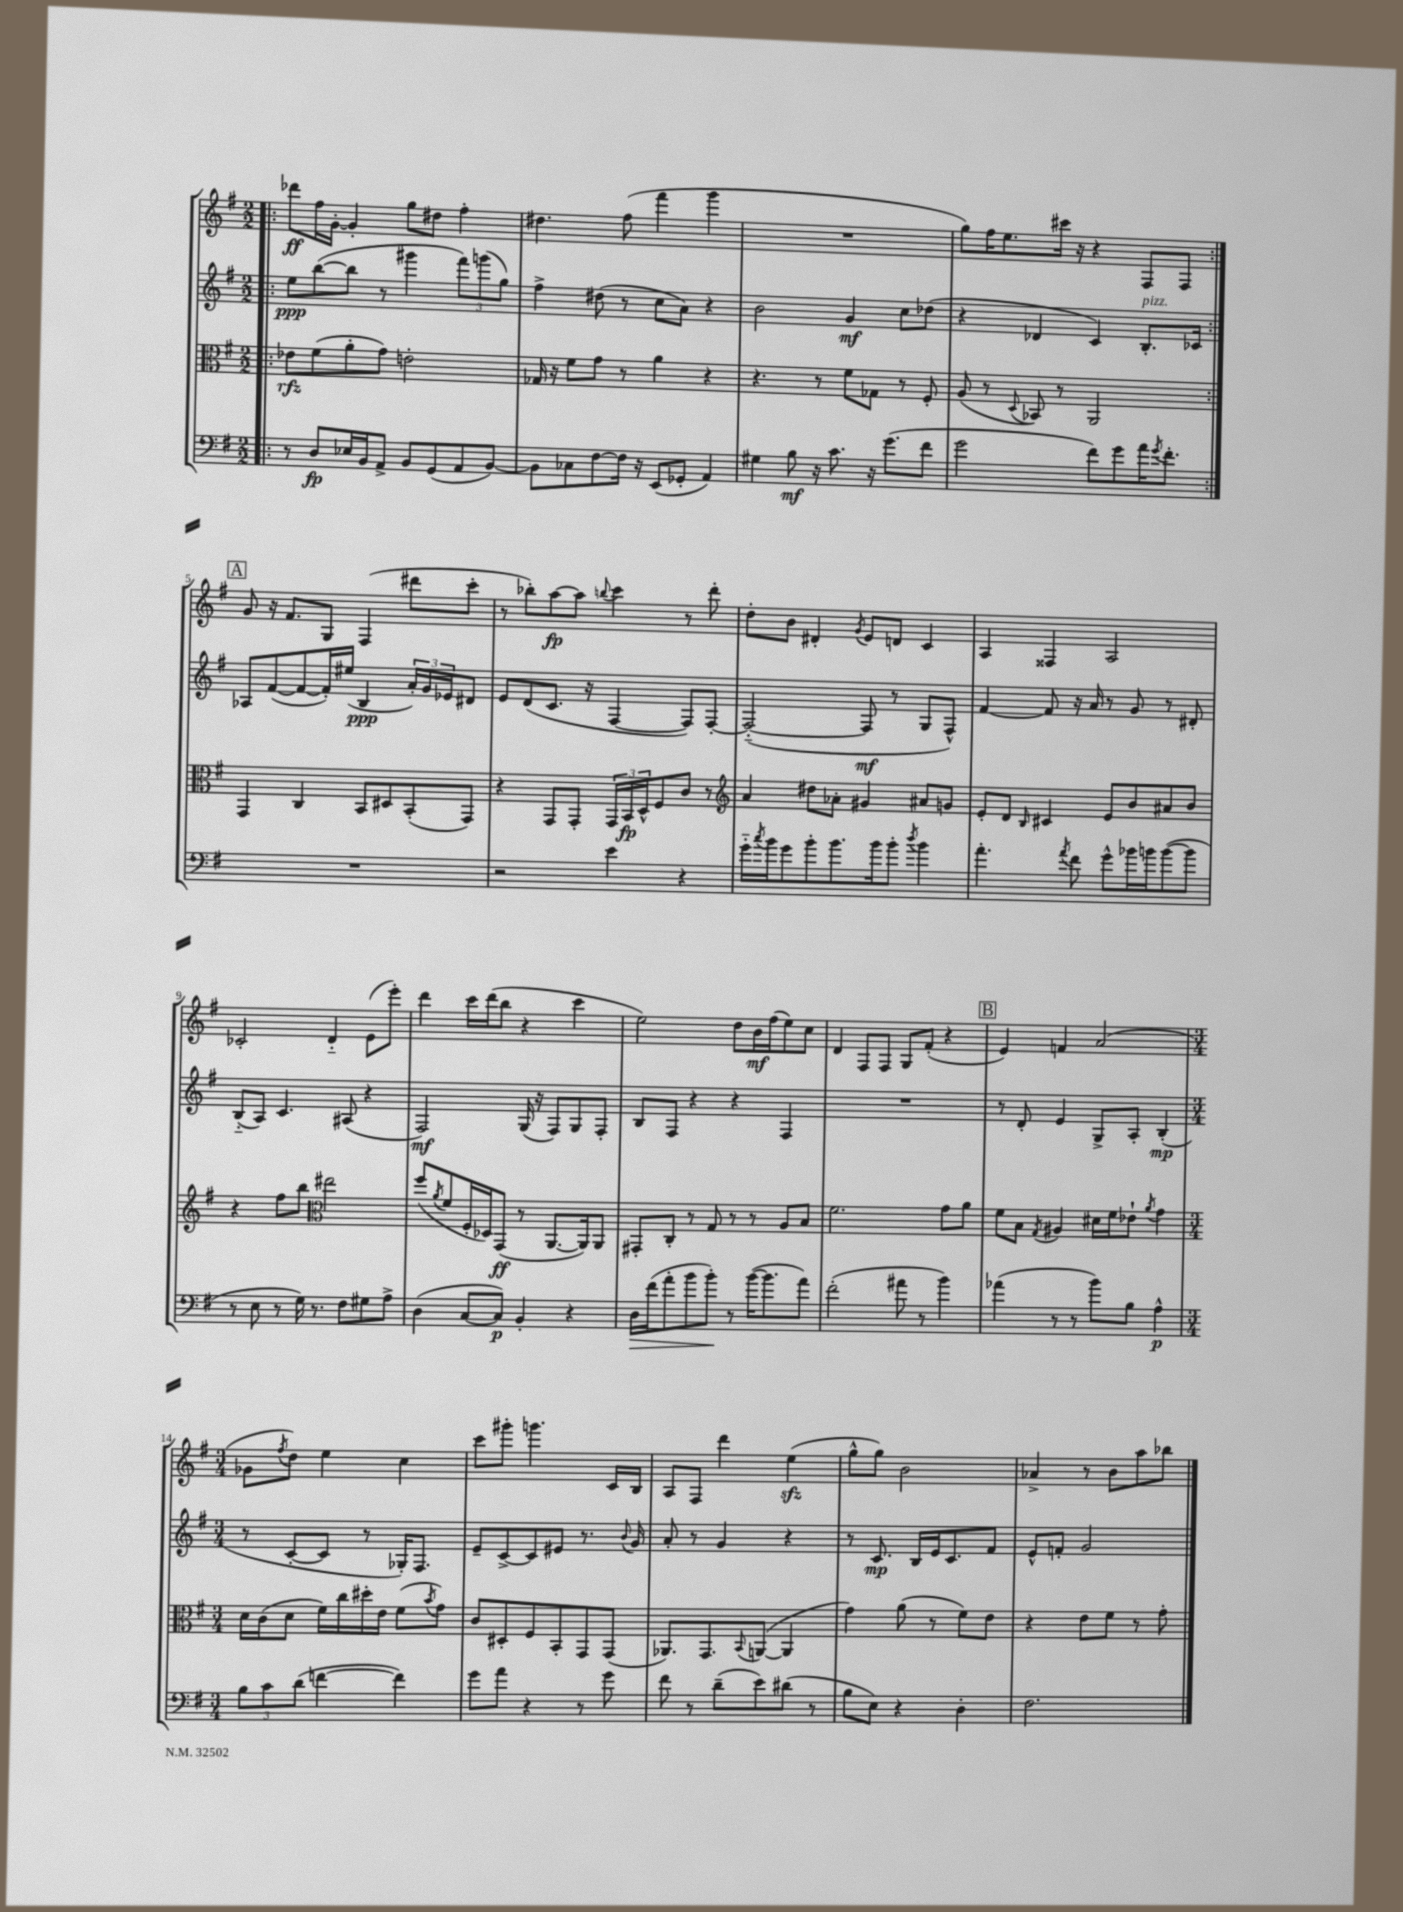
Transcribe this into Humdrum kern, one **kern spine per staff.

**kern	**dynam	**kern	**dynam	**kern	**dynam	**kern	**dynam
*part4	*part4	*part3	*part3	*part2	*part2	*part1	*part1
*staff4	*staff4	*staff3	*staff3	*staff2	*staff2	*staff1	*staff1
*clefF4	*	*clefC3	*	*clefG2	*	*clefG2	*
*k[f#]	*	*k[f#]	*	*k[f#]	*	*k[f#]	*
*M2/2	*	*M2/2	*	*M2/2	*	*M2/2	*
=1!|:	=1!|:	=1!|:	=1!|:	=1!|:	=1!|:	=1!|:	=1!|:
8r	.	8e-X\L	rfz	8ee\L	ppp	8ddd-X\L	ff
8D/L	fp	(8f#\	.	([8bb\	.	16ff#\L	.
.	.	.	.	.	.	[16g'\JJ	.
16E-X/L	.	8a'\	.	8bb\J]	.	4g'/]	.
16BB/J	.	.	.	.	.	.	.
8AA^/J	.	8g\J)	.	8r	.	.	.
8BB/L	.	2en'\	.	4ggg#X\	.	8gg\L	.
(8GG/	.	.	.	.	.	8dd#X\J	.
8AA/	.	.	.	12fff#\L)	.	4ff#'\	.
.	.	.	.	(12gggn\	.	.	.
[8BB/J)	.	.	.	.	.	.	.
.	.	.	.	12gg\J)	.	.	.
=2	=2	=2	=2	=2	=2	=2	=2
8BB\L]	.	16G-X/	.	4ff#^\	.	4.dd#X\	.
.	.	16r	.	.	.	.	.
8C-X\	.	8f#\L	.	.	.	.	.
[8F#\	.	8g\J	.	(8dd#X\	.	.	.
16F#\Jk]	.	8r	.	8r	.	(8ff#\	.
16r	.	.	.	.	.	.	.
(8EE/L	.	4a\	.	8cc\L	.	4fff#\	.
8GG-X'/J	.	.	.	8a\J)	.	.	.
4AA/)	.	4r	.	4r	.	4ggg\	.
=3	=3	=3	=3	=3	=3	=3	=3
4G#X\	.	4.r	.	2b\	.	1r	.
8B\	mf	.	.	.	.	.	.
16r	.	8r	.	.	.	.	.
8.c\	.	.	.	.	.	.	.
.	.	8f#\L	.	4g/	mf	.	.
16r	.	8G-X\J	.	.	.	.	.
(8.g\L	.	.	.	.	.	.	.
.	.	8r	.	8cc\L	.	.	.
8f#\J	.	8F#'/	.	(8dd-X\J	.	.	.
=4	=4	=4	=4	=4	=4	=4	=4
2g\	.	(8A/	.	4r	.	8gg\L)	.
.	.	8r	.	.	.	16ff#\K	.
.	.	.	.	.	.	8.ee\	.
.	.	8qqD/	.	.	.	.	.
.	.	8BB-X/)	.	4d-X/	.	.	.
.	.	8r	.	.	.	16ccc#X\Jk	.
.	.	.	.	.	.	16r	.
8f#\L)	.	2AA/	.	4c/)	.	4r	.
8g\	.	.	.	.	.	.	.
!	!	!	!	!LO:TX:a:i:t=pizz.	!	!	!
16a\K	.	.	.	8.B'/L	.	8F#/L	.
8qg/	.	.	.	.	.	.	.
8.f#'\J	.	.	.	.	.	.	.
.	.	.	.	.	.	8F#/J	.
.	.	.	.	16c-X/Jk	.	.	.
!!LO:LB:g=z
!!LO:REH:place=s1:t=A
=5:|!	=5:|!	=5:|!	=5:|!	=5:|!	=5:|!	=5:|!	=5:|!
1r	.	4GG/	.	8A-X/L	.	8g/	.
.	.	.	.	([8f#/	.	16r	.
.	.	.	.	.	.	8.f#/L	.
.	.	4C/	.	8f#/_	.	.	.
.	.	.	.	16f#'/L])	.	8G/J	.
.	.	.	.	(16ee#X/JJ	.	.	.
.	.	8BB/L	.	4B/	ppp	(4F#/	.
.	.	8D#X/	.	.	.	.	.
.	.	(8BB'/	.	24a'/LL)	.	8ddd#X\L	.
.	.	.	.	24g/	.	.	.
.	.	.	.	24e-X/J	.	.	.
.	.	8GG/J)	.	8d#X/J	.	8ccc'\J	.
=6	=6	=6	=6	=6	=6	=6	=6
2r	.	4r	.	8e/L	.	8r	.
.	.	.	.	(8d/	.	8bb-X'\L)	.
.	.	8GG/L	.	8.c/J	.	[8aa\	fp
.	.	8GG'/J	.	.	.	8aa\J]	.
.	.	.	.	16r	.	.	.
.	.	.	.	.	.	8qqbbn/	.
4e\	.	24GG/LL	.	[4F#/	.	4ccc\	.
.	.	24BB/	fp	.	.	.	.
.	.	24D^^/J	.	.	.	.	.
.	.	8F#/	.	.	.	.	.
4r	.	8c/J	.	8F#/L])	.	8r	.
.	.	8r	.	[8F#'/J	.	8ddd'\	.
=7	=7	=7	=7	=7	=7	=7	=7
*	*	*clefG2	*	*	*	*	*
16g\LL	.	4a/	.	(2F#/_	.	8dd'\L	.
8qcc/	.	.	.	.	.	.	.
16b\J	.	.	.	.	.	.	.
8g\	.	.	.	.	.	8b\J	.
8b'\	.	8dd#X\L	.	.	.	4d#X'/	.
8.b\	.	8a-X'\J	.	.	.	.	.
.	.	.	.	.	.	8qg/	.
.	.	4g#X/	.	8F#/]	mf	8e/L	.
16b\k	.	.	.	.	.	.	.
8b'\J	.	.	.	8r	.	8dn/J	.
8qdd/	.	.	.	.	.	.	.
4b\	.	8a#X/L	.	8G/L	.	4c/	.
.	.	8gn/J	.	8F#^^/J)	.	.	.
=8	=8	=8	=8	=8	=8	=8	=8
4.a'\	.	8e'/L	.	[4f#/	.	4A/	.
.	.	8d/J	.	.	.	.	.
.	.	16qqB/	.	.	.	.	.
.	.	4c#X/	.	8f#/]	.	4F##X/	.
8qa/	.	.	.	.	.	.	.
8f#\	.	.	.	16r	.	.	.
.	.	.	.	16a/	.	.	.
8g^^\L	.	8e/L	.	8r	.	2A/	.
16b-X\L	.	8b/	.	8g/	.	.	.
16bn\J	.	.	.	.	.	.	.
([8b\	.	8a#X/	.	8r	.	.	.
8b\J]	.	8b/J	.	8d#X'/	.	.	.
!!LO:LB:g=z
=9	=9	=9	=9	=9	=9	=9	=9
8r	.	4r	.	(8B/L	.	2c-X'/	.
8E\	.	.	.	8A/J)	.	.	.
8r	.	8ff#\L	.	4.c/	.	.	.
16G\)	.	8bb\J	.	.	.	.	.
8.r	.	.	.	.	.	.	.
*	*	*clefC3	*	*	*	*	*
.	.	2ee#X\	.	.	.	4d/	.
8F#\L	.	.	.	(8A#X/	.	.	.
8G#X\	.	.	.	4r	.	(8e\L	.
8A^\J	.	.	.	.	.	8eee'\J)	.
=10	=10	=10	=10	=10	=10	=10	=10
(4D\	.	(8ff#/L	.	2F#/)	mf	4ddd\	.
.	.	8qa/	.	.	.	.	.
.	.	8f#/	.	.	.	.	.
[8C/L	.	16F#'/L	.	.	.	16ccc\LL	.
.	.	16D-X/J)	.	.	.	(16ddd\J	.
8C/J])	p	(8GG/J	ff	.	.	8bb\J	.
4BB'/	.	8r	.	(16G/	.	4r	.
.	.	.	.	16r	.	.	.
.	.	[8.AA/L	.	8F#/L)	.	.	.
4r	.	.	.	8G/	.	4ccc\	.
.	.	16AA/k])	.	.	.	.	.
.	.	8AA/J	.	8F#'/J	.	.	.
=11	=11	=11	=11	=11	=11	=11	=11
!	!LO:HP:b	!	!	!	!	!	!
16D\LL	>	8GG#X'/L	.	8B/L	.	2ee\)	.
(16f#\J	.	.	.	.	.	.	.
8a'\	.	8C'/J	.	8F#/J	.	.	.
8b\	.	8r	.	4r	.	.	.
8b'\J)	.	8G/	.	.	.	.	.
8r	]	8r	.	4r	.	8dd\L	.
([16b\KL	.	8r	.	.	.	16b\L	mf
8.b\]	.	.	.	.	.	(16ff#\J	.
.	.	8A/L	.	4F#/	.	8ee\)	.
8a\J)	.	8B/J	.	.	.	8cc\J	.
=12	=12	=12	=12	=12	=12	=12	=12
(2f#'\	.	2.f#\	.	1r	.	4d/	.
.	.	.	.	.	.	8F#/L	.
.	.	.	.	.	.	8F#/J	.
8a#X\	.	.	.	.	.	8G/L	.
8r	.	.	.	.	.	(8f#'/J	.
4b\)	.	8g\L	.	.	.	4r	.
.	.	8a\J	.	.	.	.	.
!!LO:REH:place=s1:t=B
=13	=13	=13	=13	=13	=13	=13	=13
(4a-X\	.	8f#\L	.	8r	.	4e/)	.
.	.	8B\J	.	8d'/	.	.	.
.	.	8qG/	.	.	.	.	.
8r	.	4A#X/	.	4e/	.	4fn/	.
8r	.	.	.	.	.	.	.
8b\L)	.	16d#X\LL	.	8G^/L	.	(2a/	.
.	.	16f#\J	.	.	.	.	.
8B\J	.	8e-X`\J	.	8A'/J	.	.	.
.	.	8qa/	.	.	.	.	.
4A^^\	p	4g\	.	(4B'/	mp	.	.
!!LO:LB:g=z
=14	=14	=14	=14	=14	=14	=14	=14
*M3/4	*	*M3/4	*	*M3/4	*	*M3/4	*
12B\L	.	16d\LL	.	8r	.	8g-X\L	.
.	.	(16c\J	.	.	.	.	.
12c\	.	.	.	.	.	.	.
.	.	.	.	.	.	8qff#/	.
.	.	8d\J	.	[8c'/L	.	8dd\J)	.
(12d\J	.	.	.	.	.	.	.
[4fn\	.	16f#\LL)	.	8c/J]	.	4ee\	.
.	.	16cc\	.	.	.	.	.
.	.	16dd#X'\	.	8r	.	.	.
.	.	16e\JJ	.	.	.	.	.
4f\])	.	(8f#\L	.	16G-X'/KL)	.	4cc\	.
.	.	.	.	8.F#/J	.	.	.
.	.	8qb/	.	.	.	.	.
.	.	8g\J)	.	.	.	.	.
=15	=15	=15	=15	=15	=15	=15	=15
8g\L	.	8c/L	.	8e~/L	.	8ccc\L	.
8a\J	.	8D#X'/	.	[8c^/	.	8ggg#X'\J	.
4r	.	8F#/	.	8c/]	.	4.gggn\	.
.	.	8BB'/	.	8e#X/J	.	.	.
8r	.	8GG/	.	8.r	.	.	.
8g\	.	(8GG/J	.	.	.	16c/LL	.
.	.	.	.	8qqb/	.	.	.
.	.	.	.	16g/	.	16B/JJ	.
=16	=16	=16	=16	=16	=16	=16	=16
8f#\	.	8.AA-X/L)	.	8a'/	.	8A/L	.
8r	.	.	.	8r	.	8F#/J	.
.	.	8.GG/	.	.	.	.	.
(8d~\L	.	.	.	4g/	.	4ddd\	.
.	.	8qqBB/	.	.	.	.	.
8e\)	.	([8AAn/J	.	.	.	.	.
(8d#X\J	.	4AA/]	.	4r	.	(4eezz\	.
8r	.	.	.	.	.	.	.
=17	=17	=17	=17	=17	=17	=17	=17
8B\L	.	4g\)	.	8r	.	8gg^^\L	.
8E\J)	.	.	.	8.c/	mp	8gg\J)	.
4r	.	(8a\	.	.	.	2b\	.
.	.	.	.	16B/LL	.	.	.
.	.	8r	.	16e/J	.	.	.
.	.	.	.	8.c/	.	.	.
4D'\	.	8f#\L)	.	.	.	.	.
.	.	8e\J	.	8f#/J	.	.	.
=18	=18	=18	=18	=18	=18	=18	=18
2.F#\	.	4r	.	8e^^/L	.	4a-X^/	.
.	.	.	.	8fn'/J	.	.	.
.	.	8e\L	.	2g/	.	8r	.
.	.	8f#\J	.	.	.	8b\L	.
.	.	8r	.	.	.	8aa\	.
.	.	8g'\	.	.	.	8bb-X\J	.
==	==	==	==	==	==	==	==
*-	*-	*-	*-	*-	*-	*-	*-
